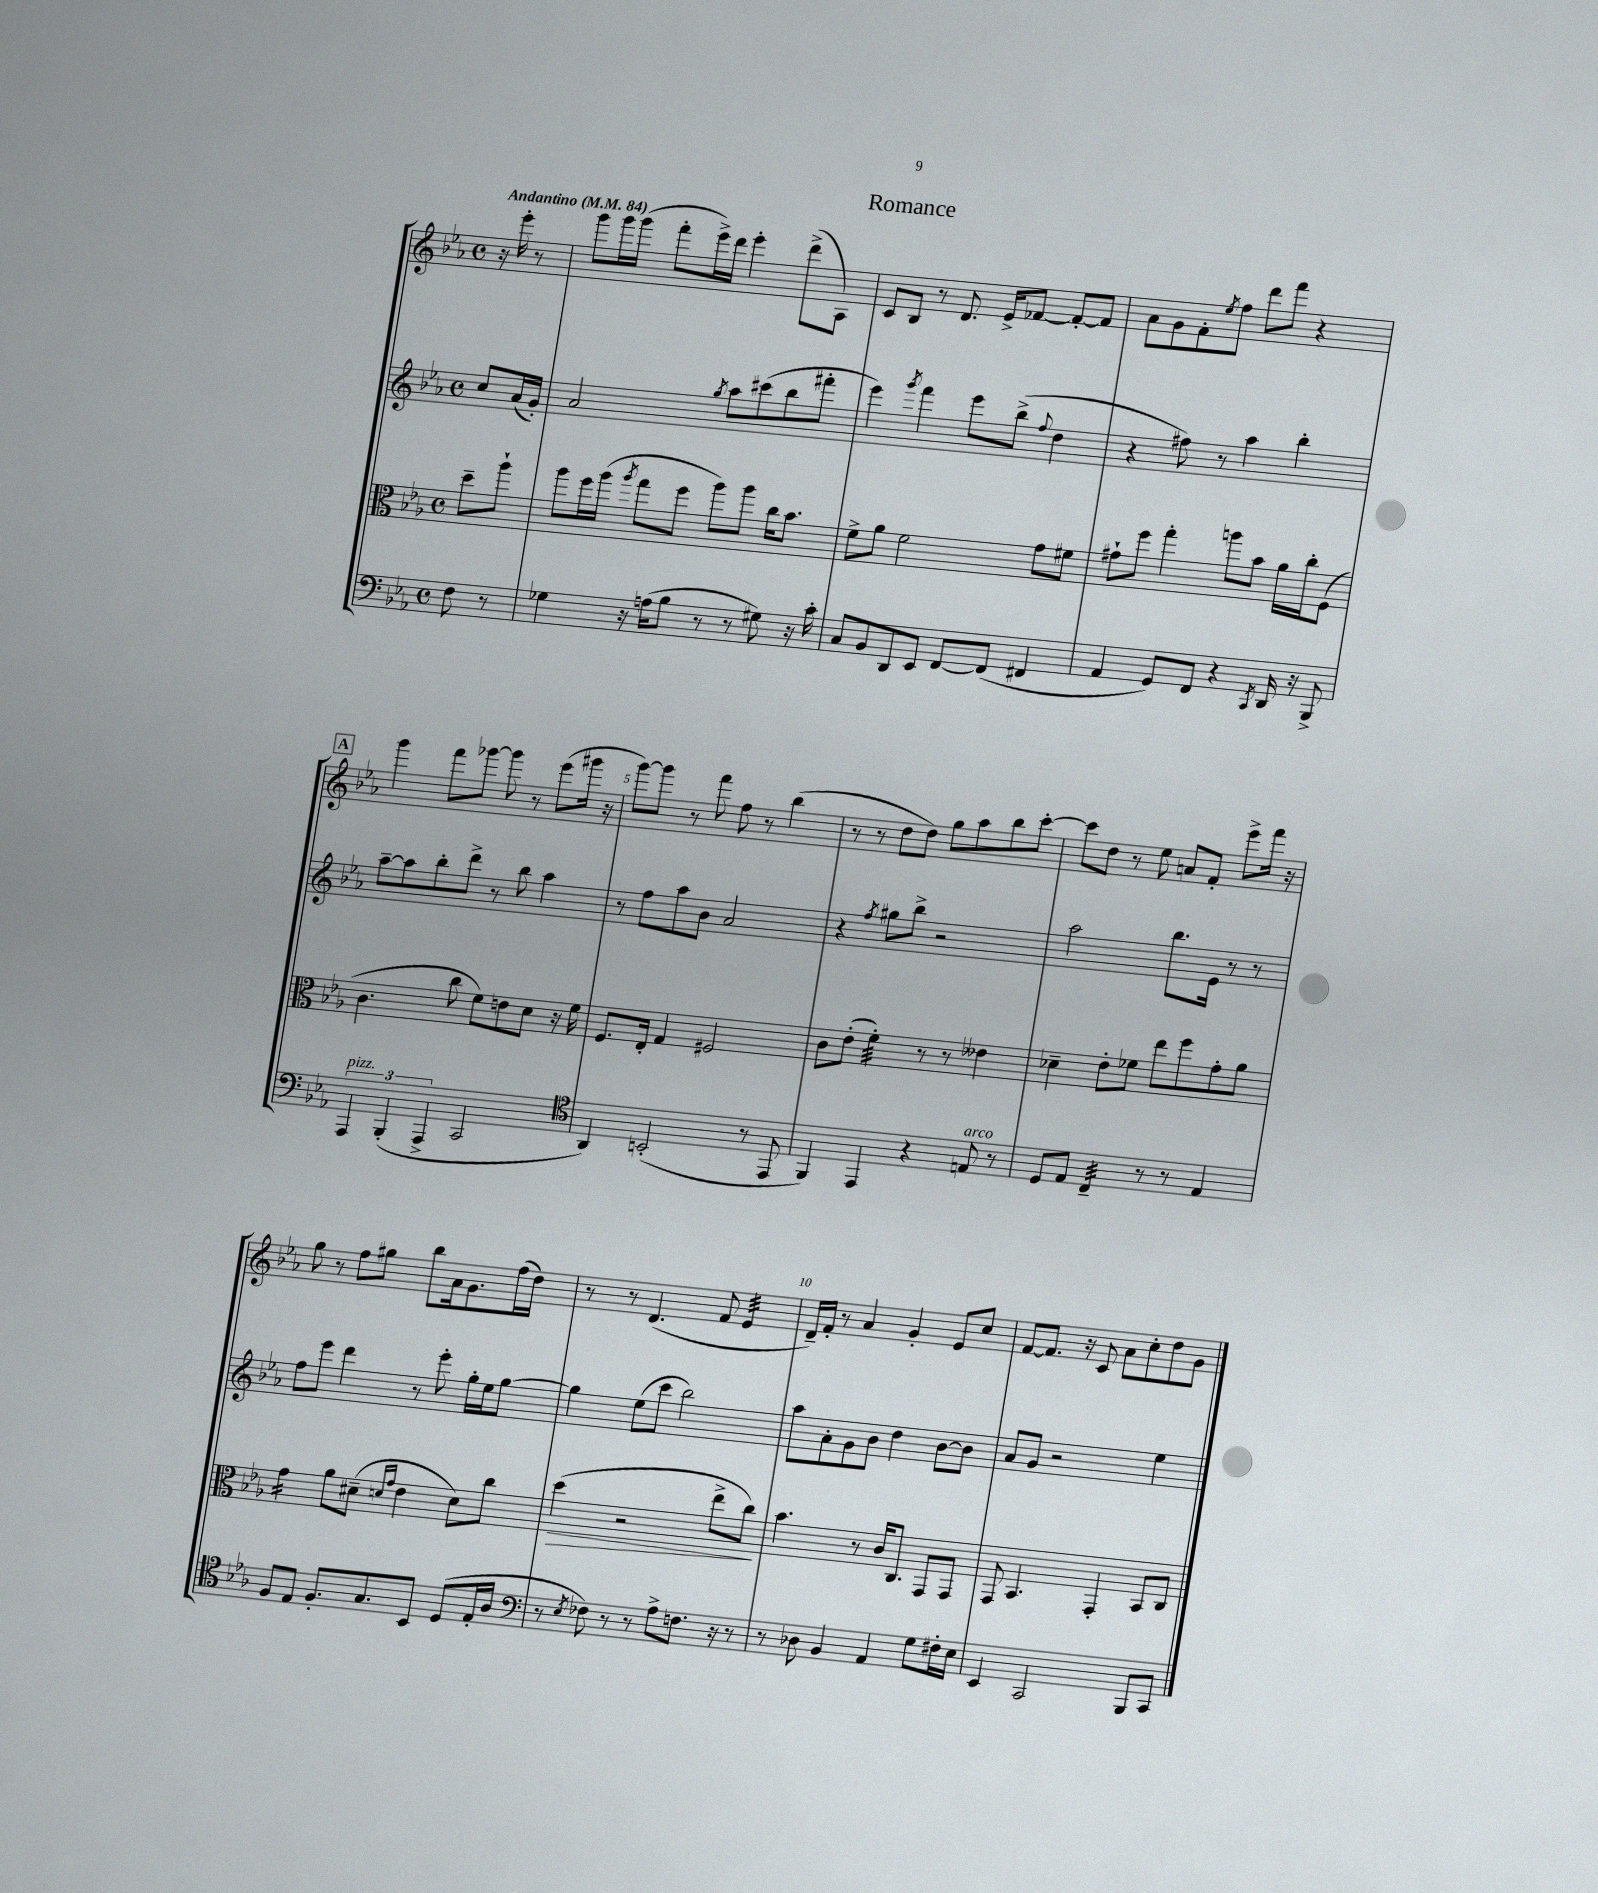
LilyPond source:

\header { title = "Romance" }
<<
\new StaffGroup <<
\new Staff = "s0" {
    \clef treble \key ees \major \defaultTimeSignature \time 4/4 \partial 4 \tempo "Andantino" 4 = 84
    r16 ees'''16-. r8 |
    g'''8 g'''16 g'''16( f'''8-. ees'''16->) d'''16 ees'''4-. d'''8->( aes8) |
    c'8 bes8 r8 d'8. ees'16-> fes'8~ fes'8~-. fes'8 |
    aes'8 g'8 f'8-. \acciaccatura { ees''8 } f''8 d'''8 f'''8 r4 |
    \mark \markup { \box "A" } g'''4 f'''8 ges'''8~ ges'''8 r8 ees'''8( gis'''16 r16 |
    g'''8~) g'''8 r8 f'''8 f''8 r8 bes''4( |
    r8 r8 d''8 d''8) g''8 aes''8 bes''8 c'''8~-. |
    c'''8 d''8 r8 ees''8 a'8 f'8-. ees'''8-> f'''16 r16 |
    g''8 r8 f''8 gis''8 bes''8 aes'16 g'8. f''16( d''16) |
    r8 r8 d'4.( f'8 ees'4:32 |
    d'16--) f'16-. r8 aes'4 g'4-. ees'8 c''8 |
    f'8~ f'8. r16 c'8 aes'8 c''8-. d''8 g'8 \bar "|." |
}
\new Staff = "s1" {
    \clef treble \key ees \major \defaultTimeSignature \time 4/4 \partial 4
    c''8 aes'16( g'16-.) |
    aes'2 \acciaccatura { g''8 } aes''8 cis'''8( bes''8 fis'''8-. |
    ees'''4) \acciaccatura { g'''8 } f'''4 ees'''8 bes''8->( \appoggiatura { f''8 } d''4 |
    r4 fis''8) r8 aes''4 bes''4-. |
    \mark \markup { \box "A" } aes''8~-- aes''8 bes''8-. d'''8-> r8 bes''8 aes''4 |
    r8 f''8 aes''8 bes'8 aes'2 |
    r4 \acciaccatura { f''8 } gis''8 bes''8-> r2 |
    aes''2 bes''8. ees'16 r8 r8 |
    f''8 ees'''8 d'''4 r8 ees'''8-. g''16-. ees''16 g''8~ |
    g''4 ees''8( c'''8 bes''2) |
    aes''8 aes'8-. g'8 bes'8 d''4 bes'8~ bes'8 |
    aes'8 g'8 r2 ees''4 \bar "|." |
}
\new Staff = "s2" {
    \clef alto \key ees \major \defaultTimeSignature \time 4/4 \partial 4
    d''8-- aes''8-! |
    aes''8 f''16 aes''16( \acciaccatura { aes''8 } g''8 f''8 aes''8) aes''8 c''16 bes'8. |
    f'8-> aes'8 f'2 g'8 fis'8 |
    gis'8-! f''8 g''4-. a''8 bes'8 aes'16 c''16-. f8( |
    \mark \markup { \box "A" } c'4. c''8 f'8) e'8 d'8 r16 f'16 |
    f8. ees16-. g4 fis2 |
    c'8 ees'8-.( f'4:32-.) r8 r8 eeses'4 |
    des'4-- ees'8-. fes'8 ees''8 f''8 g'8-. aes'8 |
    g'4:16 aes'8 dis'8--( \grace { d'16 g'16 } ees'4 d'8) c''8 |
    d''4\>( r2 ees''8-> c''8\!) |
    bes'4. r8 c'16 c8. g,8 g,8 |
    g,8 bes,4. g,4-. bes,8 c8 \bar "|." |
}
\new Staff = "s3" {
    \clef bass \key ees \major \defaultTimeSignature \time 4/4 \partial 4
    f8 r8 |
    ges4 r16 a16( bes8 r8 r8 gis8) r16 c'16-. |
    c8 bes,8 d,8 ees,8 f,8~ f,8( fis,4 |
    aes,4 g,8) f,8 r4 \acciaccatura { c,8 } d,16 r16 bes,,8-> |
    \mark \markup { \box "A" } \tuplet 3/2 { aes,,4^\markup { \italic "pizz." } bes,,4-.( aes,,4-> } c,2 |
    \clef tenor aes,4) b,2-.( r8 ees,8 |
    f,4) ees,4 r4 e8^\markup { \italic "arco" } r8 |
    d8 ees8 c4:32-- r8 r8 ees4 |
    f8 ees8 f8.-. g8. bes,8 d8( ees16-. aes16 |
    \clef bass r8 \acciaccatura { ees8 } fes8) r8 r8 aes8-> f8. r16 r8 |
    r8 des8 bes,4 aes,4 g8 fis16-. ees16 |
    ees,4 c,2 bes,,8 c,8 \bar "|." |
}
>>
>>
\layout { \context { \Score \override BarNumber.break-visibility = ##(#f #t #t) barNumberVisibility = #(every-nth-bar-number-visible 5) } }
